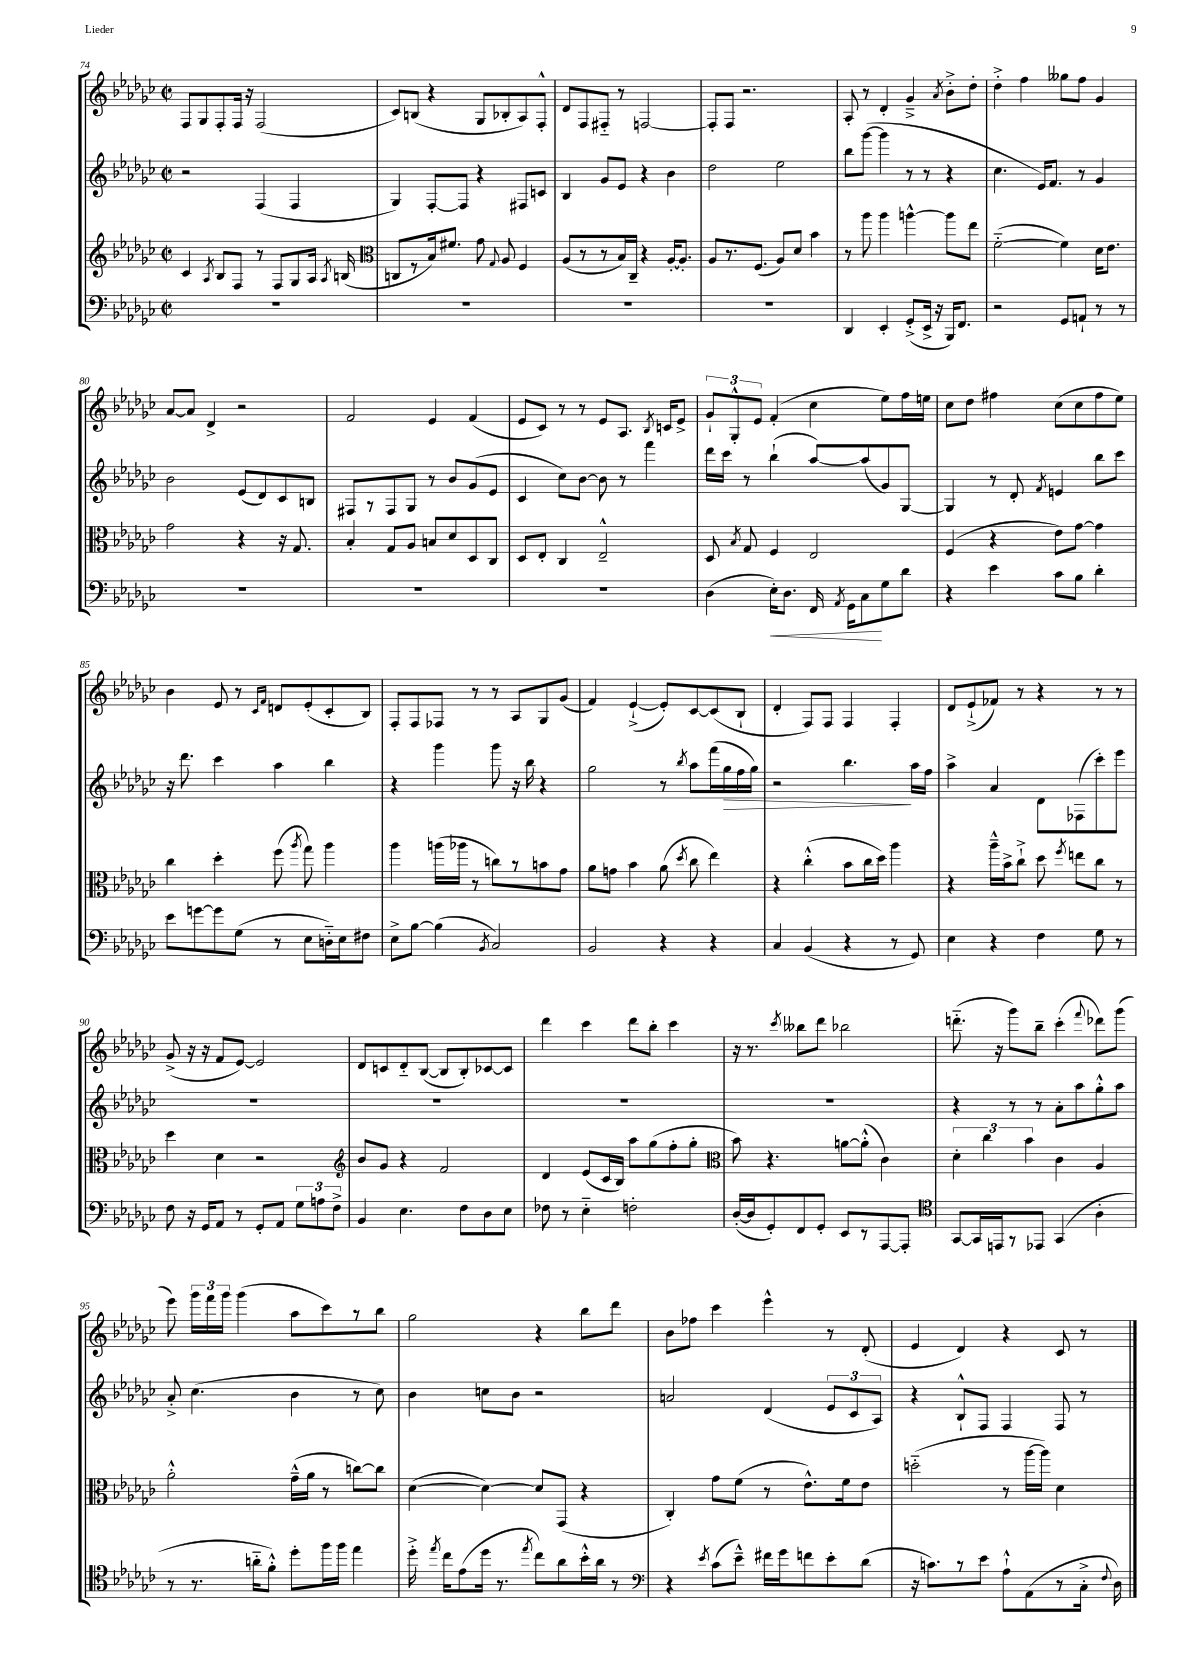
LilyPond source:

<<
\new StaffGroup <<
\new Staff = "s0" {
    \clef treble \key ges \major \defaultTimeSignature \time 2/2
    \autoBeamOff f8[ ges8 f8-. f16] r16 f2( |
    ces'8[) b8]( r4 ges8[ bes8-. aes8) f8]-.-^ |
    des'8[ f8 fis8]-_ r8 f2~ |
    f8[-. f8] r2. |
    aes8-. r8 des'4-. ges'4---> \acciaccatura { aes'8 } bes'8[-.-> des''8]-. |
    des''4-.-> f''4 geses''8[ f''8] ges'4 |
    aes'8[~ aes'8] des'4-> r2 |
    f'2 ees'4 f'4( |
    ees'8[ ces'8]) r8 r8 ees'8[ aes8.] \acciaccatura { bes8 } c'16[ ees'8]-> |
    \tuplet 3/2 { ges'8[-! ges8-.-^ ees'8] } f'4-.( ces''4 ees''8[) f''16 e''16] |
    ces''8[ des''8] fis''4 ces''8[( ces''8 fis''8 ees''8]) |
    bes'4 ees'8 r8 \grace { ces'16[ f'16] } d'8[ ees'8-.( ces'8-. bes8]) |
    f8[-. f8 fes8] r8 r8 aes8[ ges8 ges'8]( |
    f'4) ees'4~-!->( ees'8[-.) ces'8~ ces'8( bes8]-! |
    des'4-. f8[) f8] f4 f4-. |
    des'8[ ees'8-!->( fes'8]) r8 r4 r8 r8 |
    ges'8->( r16 r16 f'8[ ees'8]~) ees'2 |
    des'8[ c'8 des'8-_ bes8]~( bes8[ bes8-.) ces'8~ ces'8] |
    des'''4 ces'''4 des'''8[ bes''8]-. ces'''4 |
    r16 r8. \acciaccatura { ces'''8 } beses''8[ des'''8] bes''2 |
    d'''8.-_( r16 ges'''8[) bes''8]-- ces'''4-.( \appoggiatura { f'''8 } des'''8[) ges'''8]( |
    ees'''8) \tuplet 3/2 { ges'''16[ f'''16 ges'''16] } ges'''4( aes''8[ ces'''8) r8 bes''8] |
    ges''2 r4 bes''8[ des'''8] |
    bes'8[ fes''8] ces'''4 ees'''4-^ r8 des'8-.( |
    ees'4 des'4) r4 ces'8 r8 \bar "|." |
}
\new Staff = "s1" {
    \clef treble \key ges \major \defaultTimeSignature \time 2/2
    \autoBeamOff r2 f4( f4 |
    ges4) f8[~-. f8] r4 fis8[ c'8] |
    bes4 ges'8[ ees'8] r4 bes'4 |
    des''2 ees''2 |
    bes''8[ ges'''8]~( ges'''4 r8 r8 r4 |
    ces''4. ees'16[) f'8.] r8 ges'4 |
    bes'2 ees'8[( des'8) ces'8 b8] |
    fis8[ r8 fis8 ges8] r8 bes'8[ ges'8( ees'8] |
    ces'4 ces''8[) bes'8]~ bes'8 r8 f'''4 |
    des'''16[ ces'''16] r8 bes''4-!( aes''8[~) aes''8( ges'8) ges8]~ |
    ges4 r8 des'8-. \acciaccatura { f'8 } e'4 bes''8[ ces'''8] |
    r16 des'''8. ces'''4 aes''4 bes''4 |
    r4 ges'''4 ges'''8 r16 bes''16 r4 |
    ges''2 r8 \acciaccatura { bes''8 } aes''8[ f'''16( ges''16\> f''16 ges''16]) |
    r2 bes''4.\! aes''16[ f''16] |
    aes''4-> aes'4 des'8[ fes8( ces'''8-.) ees'''8] |
    R1 |
    R1 |
    R1 |
    R1 |
    r4 r8 r8 aes'8[-. aes''8 ges''8-.-^ aes''8] |
    aes'8-.-> ces''4.( bes'4 r8 ces''8) |
    bes'4 c''8[ bes'8] r2 |
    a'2 des'4( \tuplet 3/2 { ees'8[ ces'8 aes8]) } |
    r4 bes8[-!-^ f8] f4 f8 r8 \bar "|." |
}
\new Staff = "s2" {
    \clef treble \key ges \major \defaultTimeSignature \time 2/2
    \autoBeamOff ces'4 \acciaccatura { aes8 } bes8[ f8] r8 f8[ ges8 aes16] \acciaccatura { aes8 } b16( |
    \clef alto c8[ r8 bes16) fis'8.] ges'8 \appoggiatura { ges8 } aes8 f4 |
    aes8[( r8 r8 bes16) ces16]-- r4 aes16[~-. aes8.]-. |
    aes8[ r8. f8.]( aes8[) des'8] bes'4 |
    r8 aes''8 aes''4 a''4~-^ a''8[ ees''8] |
    f'2~-_( f'4) des'16[ ees'8.] |
    ges'2 r4 r16 ges8. |
    bes4-. ges8[ aes8] b8[ des'8 des8 ces8] |
    des8[ ees8]-. ces4 ees2---^ |
    des8 \acciaccatura { bes8 } ges8 f4 ees2 |
    f4( r4 ees'8[) ges'8]~ ges'4 |
    ces''4 des''4-. f''8( \acciaccatura { aes''8 } ges''8) aes''4 |
    aes''4 a''16[( aes''16] r8 c''8[) r8 b'8 ges'8] |
    aes'8[ g'8] bes'4 aes'8( \acciaccatura { des''8 } ces''8 ees''4) |
    r4 ces''4-.-^( bes'8[ ces''16 des''16]) aes''4 |
    r4 aes''16[---^ bes'16-> ces''8]-!-> des''8 \acciaccatura { f''8 } e''8[ ces''8] r8 |
    des''4 des'4 r2 |
    \clef treble bes'8[ ges'8] r4 f'2 |
    des'4 ees'8[( ces'16 bes16]) aes''8[ ges''8( f''8-. ges''8]-. |
    \clef alto bes'8) r4. a'8[~ a'8]-.-^( ces'4) |
    \tuplet 3/2 { des'4-. ces''4 bes'4 } ces'4 aes4 |
    aes'2-.-^ ges'16[---^( aes'16] r8 c''8[~) c''8] |
    des'4~( des'4~) des'8[ ges,8]( r4 |
    ces4-.) ges'8[ f'8]( r8 ees'8.[-^) f'16 ees'8] |
    d''2-_( r8 aes''16[~ aes''16]) des'4 \bar "|." |
}
\new Staff = "s3" {
    \clef bass \key ges \major \defaultTimeSignature \time 2/2
    \autoBeamOff R1 |
    R1 |
    R1 |
    R1 |
    des,4 ees,4-. ges,8[-.->( ees,16]-> r16 bes,,16[) f,8.] |
    r2 ges,8[ a,8]-! r8 r8 |
    R1 |
    R1 |
    R1 |
    des4( ees16[-.\<) des8.] f,16 \acciaccatura { aes,8 } ges,16[ ces8\! ges8 des'8] |
    r4 ees'4 ces'8[ bes8] des'4-. |
    ees'8[ g'8~ g'8 ges8]( r8 ees8[ d16-_) ees16 fis8] |
    ees8[-> bes8]~ bes4( \acciaccatura { bes,8 } ces2) |
    bes,2 r4 r4 |
    ces4 bes,4( r4 r8 ges,8) |
    ees4 r4 f4 ges8 r8 |
    f8 r16 ges,16[ aes,8] r8 ges,8[-. aes,8] \tuplet 3/2 { ges8[ a8 f8]-> } |
    bes,4 ees4. f8[ des8 ees8] |
    fes8 r8 ees4-_ f2-. |
    des16[~-.( des16 ges,8-.) f,8 ges,8]-. ees,8[ r8 aes,,8~ aes,,8]-. |
    \clef tenor ges,8[~ ges,16 e,16 r8 ees,8] ges,4( aes4-. |
    r8 r8. a'16[-_ f'8]-.-^) des''8[-. f''16 f''16] ees''4 |
    des''16-.-> \acciaccatura { ees''8 } ces''16[ ees'8( des''16] r8. \acciaccatura { ees''8 } ces''8[) aes'8 bes'16-.-^ aes'16] r8 |
    \clef bass r4 \acciaccatura { ees'8 } ces'8[( ees'8]---^) fis'16[ ges'16 f'8 ees'8-. des'8]( |
    r16 c'8.[) r8 ees'8] aes8[-!-^ aes,8( r8 ces16]-.-> \appoggiatura { f8 } des16) \bar "|." |
}
>>
>>
\layout { \context { \Score currentBarNumber = #74 } }
